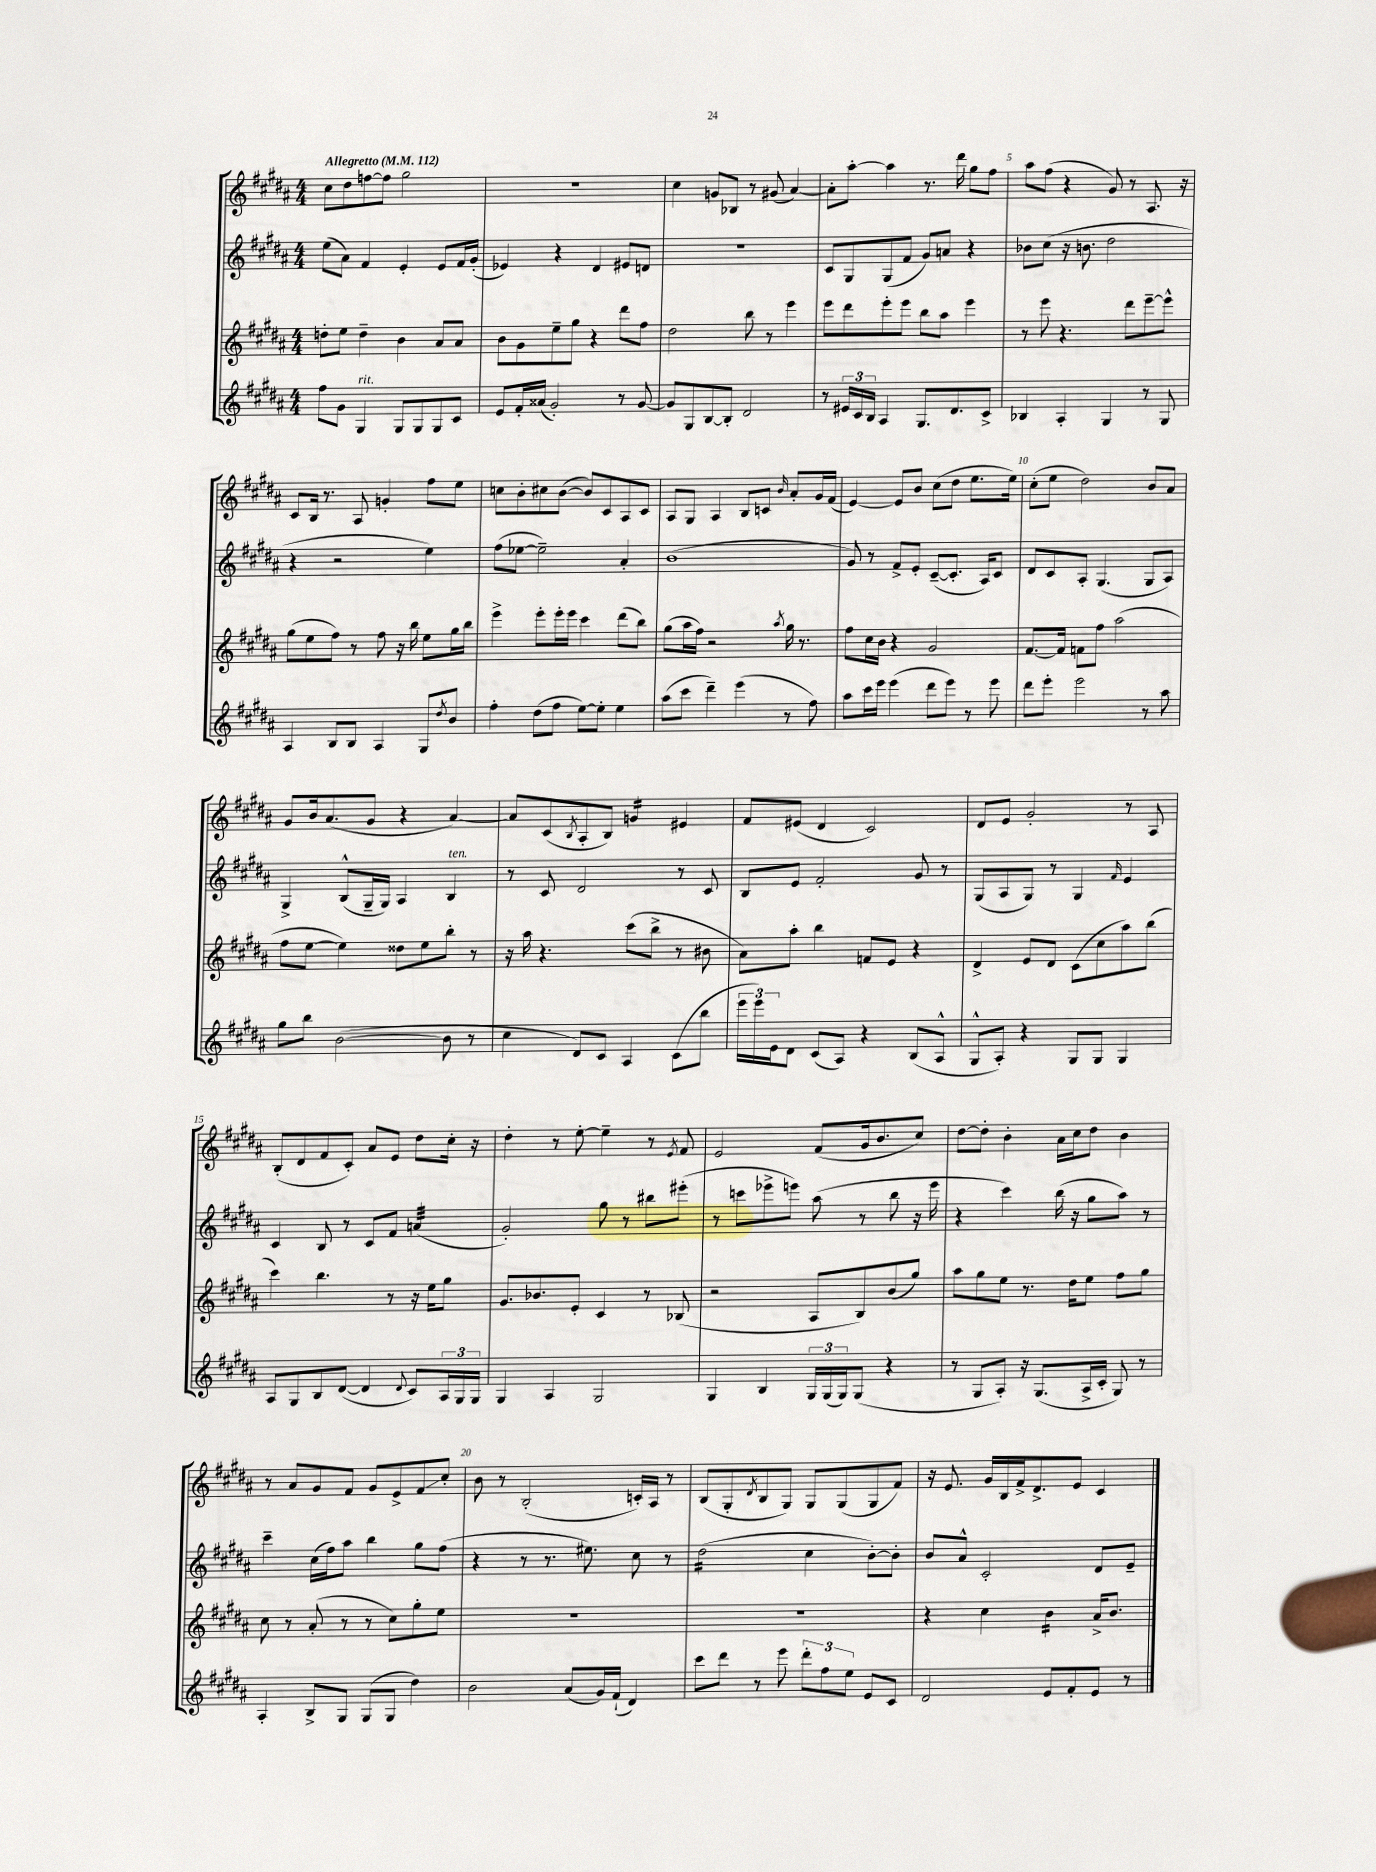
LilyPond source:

<<
\new StaffGroup <<
\new Staff = "s0" {
    \clef treble \key b \major \numericTimeSignature \time 4/4 \tempo "Allegretto" 4 = 112
    cis''8 dis''8 f''8~ f''8 gis''2 |
    R1 |
    cis''4 g'8 bes8 r8 gis'8( ais'4~) |
    ais'8-. ais''8~-. ais''4 r8. dis'''16 gis''8 fis''8 |
    ais''8 fis''8( r4 gis'8) r8 ais8. r16 |
    cis'8 b16 r8. ais8 g'4-. fis''8 e''8 |
    c''8 b'8-. cis''8 b'8~( b'8) cis'8 ais8 cis'8 |
    ais8 gis8 ais4 b8 c'8 \grace { b'16 } ais'8-. gis'16 fis'16( |
    e'4~) e'8 b'8 cis''8( dis''8 e''8. e''16) |
    cis''8-.( e''8 dis''2) b'8 ais'8 |
    gis'8 b'16 ais'8.( gis'8 r4 ais'4~) |
    ais'8 cis'8( \acciaccatura { b8 } ais8-. b8) g'4:16 eis'4 |
    fis'8 eis'8( dis'4 cis'2) |
    dis'8 e'8 gis'2-. r8 ais8 |
    b8-.( dis'8 fis'8 cis'8-.) ais'8 e'8 dis''8 cis''16-. r16 |
    dis''4-. r8 e''8~-. e''4-- r8 \acciaccatura { e'8 } fis'8 |
    e'2 fis'8( gis'16 b'8. cis''8) |
    dis''8~ dis''8-. b'4-. ais'16 cis''16 dis''8 b'4 |
    r8 ais'8 gis'8 fis'8 gis'8 e'8-> fis'8\glissando cis''8-. |
    b'8 r8 b2-.( c'16-.) ais16 r8 |
    b8( gis8-. \acciaccatura { dis'8 } b8 gis8) gis8 gis8( gis8 fis'8) |
    r16 e'8. gis'16 b16 fis'16-> dis'8.-> e'8 cis'4 \bar "|." |
}
\new Staff = "s1" {
    \clef treble \key b \major \numericTimeSignature \time 4/4
    e''8( ais'8) fis'4 e'4-. e'8 fis'16 gis'16-.( |
    ees'4) r4 dis'4 eis'8 d'8 |
    R1 |
    cis'8 gis8 gis8( fis'8 gis'8) a'8 r4 |
    bes'8 cis''8( r16 b'8. dis''2 |
    r4 r2 e''4) |
    fis''8( ees''8~ ees''2--) ais'4-. |
    b'1( |
    gis'8) r8 fis'8-> e'8-. cis'8~--( cis'8.-. ais16) cis'8 |
    dis'8 cis'8 ais8-. gis4.( gis8 ais8) |
    gis4-> b8-^( gis16-- gis16) ais4 b4^\markup { \italic "ten." } |
    r8 cis'8 dis'2 r8 cis'8 |
    b8 e'8 fis'2-. gis'8 r8 |
    gis8( ais8 gis8) r8 gis4 \grace { fis'16 } e'4 |
    cis'4 b8 r8 cis'8 fis'8 a'4:32( |
    gis'2-.) gis''8 r8 bis''8 eis'''8-.( |
    r8 c'''8 ees'''8-> e'''8) ais''8( r8 b''8 r16 e'''16 |
    r4 cis'''4) b''16( r16 gis''8 ais''8) r8 |
    cis'''4-- cis''16( fis''16) ais''8 b''4 gis''8 fis''8( |
    r4 r8 r8. eis''8.) cis''8 r8 |
    dis''2:16( cis''4 b'8~-.) b'8-. |
    b'8 ais'8-^ cis'2-. dis'8 e'8-- \bar "|." |
}
\new Staff = "s2" {
    \clef treble \key b \major \numericTimeSignature \time 4/4
    d''8-. e''8 d''4-- b'4 ais'8 ais'8 |
    b'8 gis'8 e''8-- gis''8 r4 dis'''8 fis''8 |
    dis''2 b''8 r8 e'''4 |
    e'''8 dis'''8 e'''8-. e'''8 b''8 ais''8 e'''4 |
    r8 e'''8 r4. dis'''8 e'''8~-- e'''8-^ |
    gis''8( e''8 fis''8) r8 fis''8 r16 b''16 e''8 gis''16 b''16 |
    e'''4-> e'''8-. e'''16-. e'''16 cis'''4 dis'''8( b''8) |
    gis''8( ais''16 fis''16) r2 \acciaccatura { ais''8 } gis''16 r8. |
    fis''8 cis''16 b'16 r4 gis'2 |
    fis'8.~ fis'16 f'8 fis''8 ais''2( |
    fis''8 e''8~ e''4) disis''8 e''8 b''8-. r8 |
    r16 ais''16 r4. cis'''8( b''8-> r8 bis'8 |
    ais'8) ais''8-. b''4 f'8 e'8 r4 |
    dis'4-> e'8 dis'8 cis'8( cis''8 ais''8) b''8( |
    cis'''4) b''4. r8 r16 e''16 gis''8 |
    gis'8. bes'8. e'8-. cis'4 r8 bes8( |
    r2 ais8 b8) b'8( gis''8) |
    ais''8 gis''8 e''8 r8. dis''16 e''8 fis''8 gis''8 |
    cis''8 r8 ais'8-.( r8 r8 cis''8) gis''8-. e''8 |
    R1 |
    r1 |
    r4 cis''4 b'4:16 ais'16-> b'8. \bar "|." |
}
\new Staff = "s3" {
    \clef treble \key b \major \numericTimeSignature \time 4/4
    fis''8 gis'8 gis4^\markup { \italic "rit." } gis8 gis8 gis8 cis'8 |
    e'8 fis'16-. aisis'16( gis'2-.) r8 gis'8~ |
    gis'8 gis8 b8~ b8-. dis'2 |
    r8 \tuplet 3/2 { eis'16 cis'16 b16 } ais4 gis8. dis'8. cis'8-> |
    bes4 ais4-. gis4 r8 gis8 |
    ais4 b8 b8 ais4 gis8 \acciaccatura { dis''8 } b'8 |
    fis''4-. dis''8( fis''8 e''8~) e''8-. e''4 |
    ais''8( cis'''8 dis'''4--) e'''4( r8 fis''8) |
    ais''8 cis'''16 e'''16 e'''4( dis'''8 e'''8) r8 e'''8 |
    dis'''8 e'''8-. e'''2 r8 ais''8 |
    gis''8 b''8 b'2~( b'8 r8 |
    cis''4 dis'8) cis'8 ais4 cis'8( b''8 |
    \tuplet 3/2 { e'''16 e'''16) e'16 } dis'8 cis'8( ais8) r4 b8( ais8-^ |
    gis8-^ ais8-.) r4 gis8 gis8 gis4 |
    ais8 gis8 b8 dis'8~( dis'4 \appoggiatura { dis'8 } cis'8) \tuplet 3/2 { ais16 gis16 gis16 } |
    gis4 ais4 gis2 |
    gis4 b4 \tuplet 3/2 { gis16 gis16( gis16) } gis8( r4 |
    r8 gis8 ais8-.) r16 gis8.( ais16-> cis'16-. gis8) r8 |
    ais4-. b8-> gis8 gis8( gis8 dis''4) |
    b'2 ais'8( gis'16) fis'16-!( dis'4) |
    cis'''8 dis'''8 r8 e'''8 \tuplet 3/2 { dis'''8-. fis''8 e''8 } e'8 cis'8 |
    dis'2 e'8 fis'8-. e'8 r8 \bar "|." |
}
>>
>>
\layout { \context { \Score \override BarNumber.break-visibility = ##(#f #t #t) barNumberVisibility = #(every-nth-bar-number-visible 5) } }
